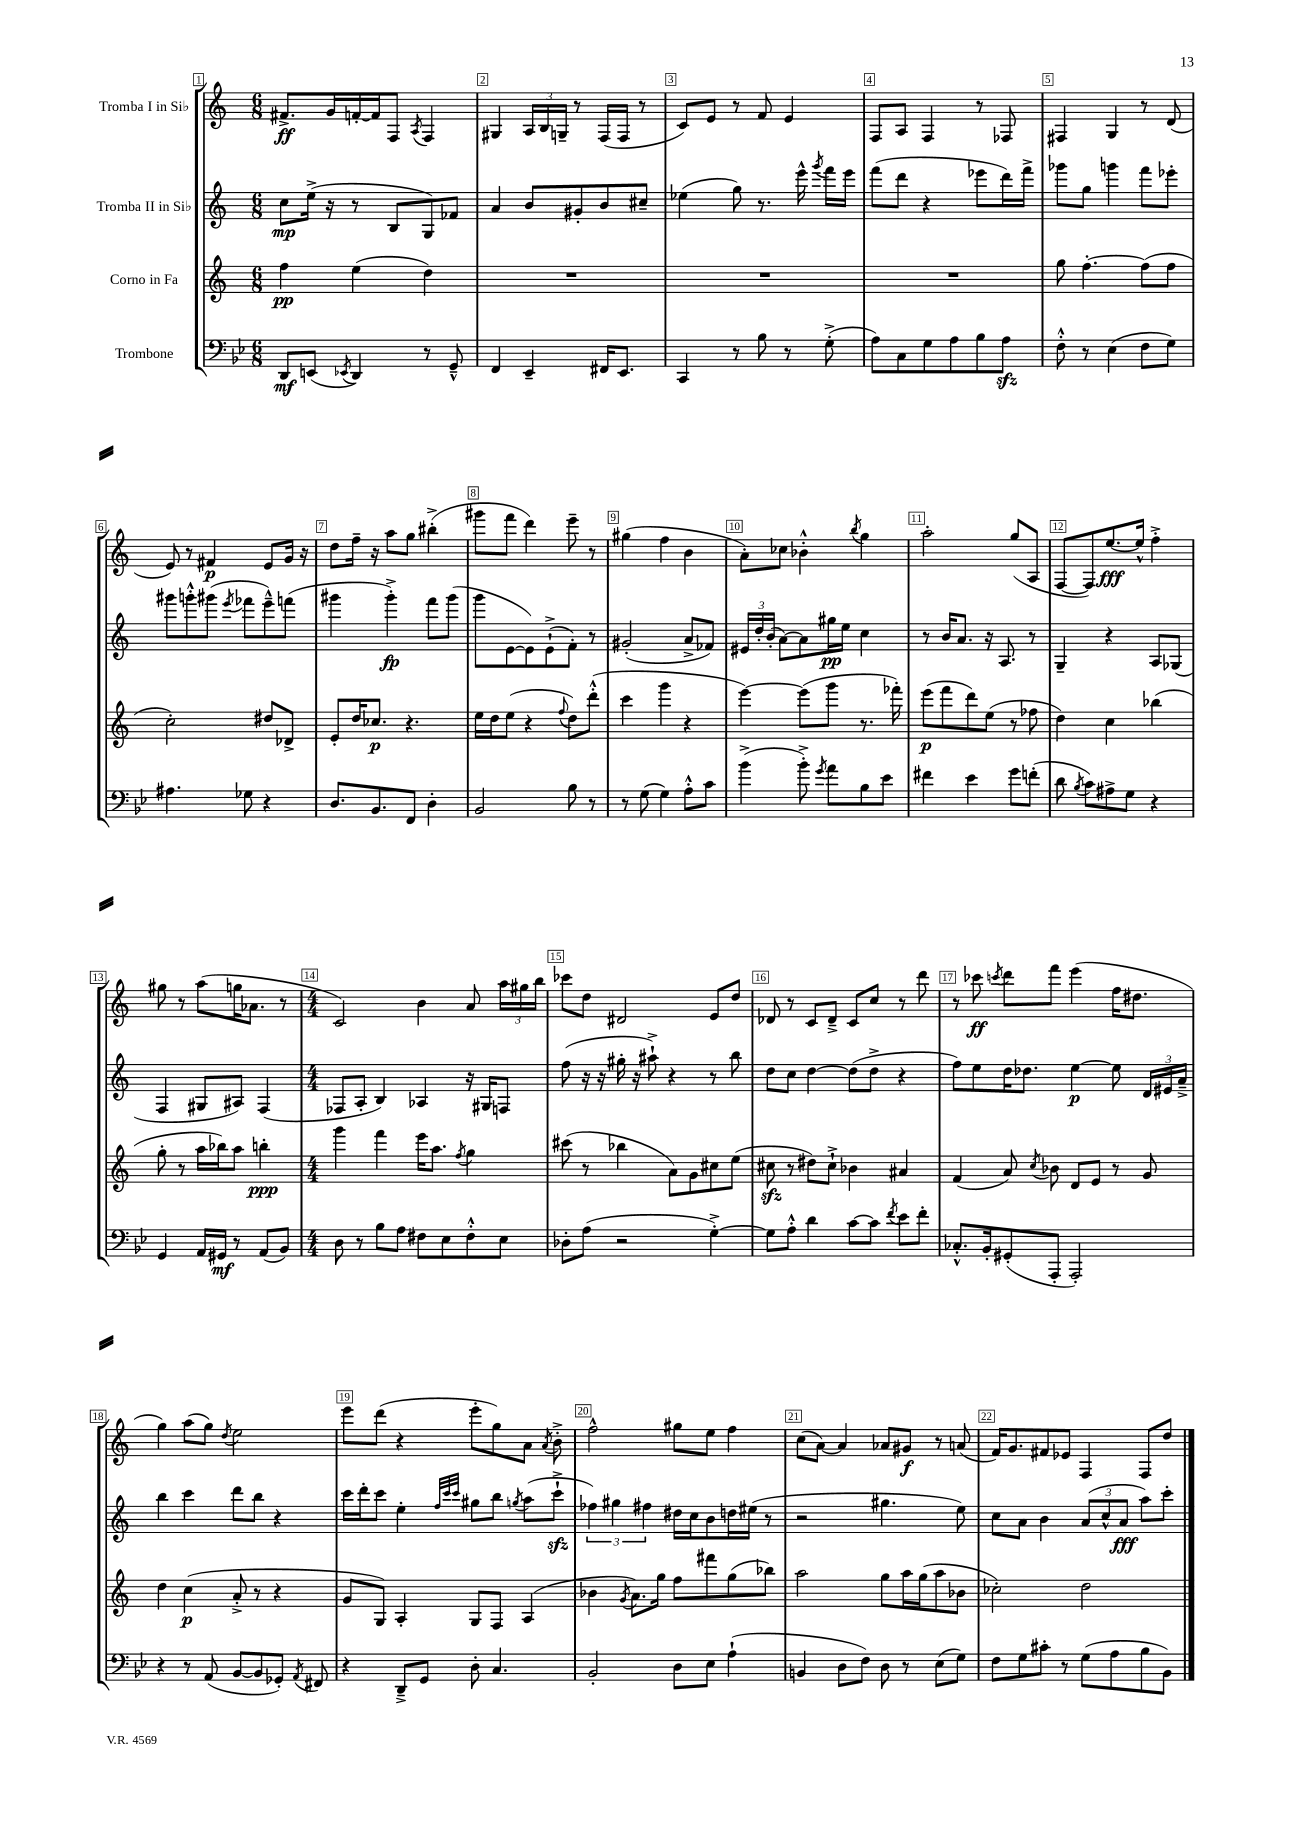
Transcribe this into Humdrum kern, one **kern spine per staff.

**kern	**dynam	**kern	**dynam	**kern	**dynam	**kern	**dynam
*part4	*part4	*part3	*part3	*part2	*part2	*part1	*part1
*staff4	*staff4	*staff3	*staff3	*staff2	*staff2	*staff1	*staff1
*I"Trombone	*	*I"Corno in Fa	*	*I"Tromba II in Si♭	*	*I"Tromba I in Si♭	*
*clefF4	*	*clefG2	*	*clefG2	*	*clefG2	*
*k[b-e-]	*	*k[]	*	*k[]	*	*k[]	*
*M6/8	*	*M6/8	*	*M6/8	*	*M6/8	*
=1	=1	=1	=1	=1	=1	=1	=1
8DD/L	mf	4ff\	pp	8cc\L	mp	8.f#X^/L	ff
(8EEn/J	.	.	.	(16ee^\Jk	.	.	.
.	.	.	.	16r	.	16g/L	.
8qEE-X/	.	.	.	.	.	.	.
4DD/)	.	(4ee\	.	8r	.	[16fn'/	.
.	.	.	.	.	.	16f/J]	.
.	.	.	.	8B/L	.	8F/J	.
.	.	.	.	.	.	8qA/	.
8r	.	4dd\)	.	8G/)	.	4F/	.
8GG~^^/	.	.	.	8f-X/J	.	.	.
=2	=2	=2	=2	=2	=2	=2	=2
4FF/	.	2.r	.	4a/	.	4G#X/	.
4EE-~/	.	.	.	8b/L	.	24A/LL	.
.	.	.	.	.	.	24B/	.
.	.	.	.	.	.	24Gn~/JJ	.
.	.	.	.	8g#X'/	.	8r	.
16FF#X/KL	.	.	.	8b/	.	(16F/LL	.
8.EE-/J	.	.	.	.	.	16F/JJ	.
.	.	.	.	8cc#X~/J	.	8r	.
=3	=3	=3	=3	=3	=3	=3	=3
4CC/	.	2.r	.	(4ee-X\	.	8c/L)	.
.	.	.	.	.	.	8e/J	.
8r	.	.	.	8gg\)	.	8r	.
8B-\	.	.	.	8.r	.	8f/	.
8r	.	.	.	.	.	4e/	.
.	.	.	.	16eee^^\	.	.	.
.	.	.	.	8qggg/	.	.	.
(8G'^\	.	.	.	16fff\LL	.	.	.
.	.	.	.	16eee\JJ	.	.	.
=4	=4	=4	=4	=4	=4	=4	=4
8A\L)	.	2.r	.	(8fff\L	.	8F/L	.
8C\	.	.	.	8ddd\J	.	8A/J	.
8G\	.	.	.	4r	.	4F/	.
8A\	.	.	.	.	.	.	.
8B-\	.	.	.	8eee-X\L	.	8r	.
8Azz\J	.	.	.	16ddd\L)	.	8F-X/	.
.	.	.	.	16fff^\JJ	.	.	.
=5	=5	=5	=5	=5	=5	=5	=5
8F'^^\	.	8gg\	.	8ggg-X\L	.	4F#X/	.
8r	.	[4.ff'\	.	8gg\J	.	.	.
(4E-\	.	.	.	4gggn\	.	4G/	.
8F\L	.	(8ff\L]	.	8fff\L	.	8r	.
8G\J)	.	8ff\J	.	8eee-X'\J	.	(8d/	.
!!LO:LB:g=z
=6	=6	=6	=6	=6	=6	=6	=6
4.A#X\	.	2cc'\)	.	8ggg#X\L	.	8e/)	.
.	.	.	.	8gggn'^^\	.	8r	.
.	.	.	.	(8ggg#X\J	.	4f#X/	p
.	.	.	.	8qeee/	.	.	.
8G-X\	.	.	.	8fff-X\L	.	.	.
4r	.	8dd#X/L	.	8eee~^^\)	.	8e/L	.
.	.	8d-X^/J	.	(8fffn\J	.	16g/Jk	.
.	.	.	.	.	.	16r	.
=7	=7	=7	=7	=7	=7	=7	=7
8.D/L	.	8e'/L	.	4ggg#X\	.	8dd\L	.
.	.	16dd/K	.	.	.	16ff~\Jk	.
8.BB-/	.	8.cc-X/J	p	.	.	16r	.
.	.	.	.	4ggg#'^\)	fp	8aa\L	.
8FF/J	.	4.r	.	.	.	8gg\J	.
4D'\	.	.	.	8fff\L	.	(4bb#X'^\	.
.	.	.	.	(8ggg#\J	.	.	.
=8	=8	=8	=8	=8	=8	=8	=8
2BB-/	.	16ee\LL	.	8ggg\L	.	8ggg#X\L	.
.	.	16dd\J	.	.	.	.	.
.	.	(8ee\J	.	[8e\	.	8fff\J	.
.	.	4r	.	8e\])	.	4ddd\)	.
.	.	.	.	(8e`^\	.	.	.
.	.	8qqff/	.	.	.	.	.
8B-\	.	8dd\L)	.	8f'\J)	.	8eee~\	.
8r	.	(8ddd'^^\J	.	8r	.	8r	.
=9	=9	=9	=9	=9	=9	=9	=9
8r	.	4ccc\	.	(2g#X'/	.	(4gg#X\	.
(8G\	.	.	.	.	.	.	.
4G\)	.	4ggg\	.	.	.	4ff\	.
8A'^^\L	.	4r	.	8a^/L	.	4b\	.
8c\J	.	.	.	8f-X/J)	.	.	.
=10	=10	=10	=10	=10	=10	=10	=10
(4b-^\	.	[4eee\)	.	24e#X/LL	.	8a'\L)	.
.	.	.	.	24dd'/	.	.	.
.	.	.	.	(24b'/JJ	.	.	.
.	.	.	.	[8a\L)	.	8cc-X\J	.
8b-'^\)	.	(8eee\L]	.	8a\]	.	4b-X'^^\	.
8qg/	.	.	.	.	.	.	.
8a\L	.	8ggg\J	.	16gg#X\L	pp	.	.
.	.	.	.	16ee\JJ	.	.	.
.	.	.	.	.	.	8qbb/	.
8B-\	.	8.r	.	4cc\	.	4gg\	.
8e-\J	.	.	.	.	.	.	.
.	.	16fff-X'\)	.	.	.	.	.
=11	=11	=11	=11	=11	=11	=11	=11
4f#X\	.	(8eee\L	p	8r	.	2aa'\	.
.	.	8fff\	.	16b/KL	.	.	.
.	.	.	.	8.a/J	.	.	.
4e-\	.	8ddd\)	.	.	.	.	.
.	.	(8ee\J	.	16r	.	.	.
.	.	.	.	8.A/	.	.	.
8g\L	.	8r	.	.	.	(8gg/L	.
(8fn'\J	.	8ff-X\	.	8r	.	8A/J	.
=12	=12	=12	=12	=12	=12	=12	=12
8d\	.	4dd\)	.	4G~/	.	[8F/L	.
8qB-/	.	.	.	.	.	.	.
8c\L)	.	.	.	.	.	8F/])	.
8A#X^\	.	4cc\	.	4r	.	[8.ee/	fff
8G\J	.	.	.	.	.	.	.
.	.	.	.	.	.	16ee^^/Jk]	.
4r	.	(4bb-X\	.	8A/L	.	4ff'^\	.
.	.	.	.	(8G-X/J	.	.	.
!!LO:LB:g=z
=13	=13	=13	=13	=13	=13	=13	=13
4GG/	.	8gg'\	.	4F/	.	8gg#X\	.
.	.	8r	.	.	.	8r	.
16AA/LL	.	16aa\LL	.	8G#X/L	.	(8aa\L	.
16GG#X/JJ	mf	16bb-X\J)	.	.	.	.	.
8r	.	8aa\J	.	8A#X/J)	.	16ggn\K	.
.	.	.	.	.	.	8.a-X\J	.
(8AA/L	.	4bbn'\	ppp	(4F/	.	.	.
8BB-/J)	.	.	.	.	.	8r	.
=14	=14	=14	=14	=14	=14	=14	=14
*M4/4	*	*M4/4	*	*M4/4	*	*M4/4	*
8D\	.	4ggg\	.	8F-X/L	.	2c/)	.
8r	.	.	.	8A'/J	.	.	.
8B-\L	.	4fff\	.	4B/)	.	.	.
8A\J	.	.	.	.	.	.	.
8F#X\L	.	16eee\KL	.	4A-X/	.	4b\	.
.	.	8.aa\J	.	.	.	.	.
8E-\	.	.	.	.	.	.	.
.	.	8qff/	.	.	.	.	.
8F#'^^\	.	4gg\	.	16r	.	8a/	.
.	.	.	.	16G#X/KL	.	.	.
8E-\J	.	.	.	8Fn/J	.	24aa\LL	.
.	.	.	.	.	.	24gg#X\	.
.	.	.	.	.	.	24bb\JJ	.
=15	=15	=15	=15	=15	=15	=15	=15
8D-X'\L	.	(8ccc#X\	.	(8ff\	.	8ccc-X\L	.
(8A\J	.	8r	.	16r	.	8dd\J	.
.	.	.	.	16r	.	.	.
2r	.	4bb-X\	.	16gg#X'\	.	2d#X/	.
.	.	.	.	16r	.	.	.
.	.	.	.	8aa#X`^\)	.	.	.
.	.	8a\L)	.	4r	.	.	.
.	.	8g\	.	.	.	.	.
[4G'^\)	.	8cc#X\	.	8r	.	8e/L	.
.	.	(8ee\J	.	8bb\	.	8dd/J	.
=16	=16	=16	=16	=16	=16	=16	=16
8G\L]	.	8cc#Xzz\	.	8dd\L	.	8d-X/	.
8A'^^\J	.	8r	.	8cc\J	.	8r	.
4d\	.	8dd#X\L)	.	[4dd\	.	8c/L	.
.	.	8cc#`^\J	.	.	.	8d-~^/J	.
[8c\L	.	4b-X\	.	(8dd\L]	.	8c/L	.
8c\J]	.	.	.	8dd^\J	.	8cc/J	.
8qf/	.	.	.	.	.	.	.
8e-\L	.	4a#X/	.	4r	.	8r	.
8f'\J	.	.	.	.	.	8ddd\	.
=17	=17	=17	=17	=17	=17	=17	=17
8.C-X'^^/L	.	(4f/	.	8ff\L)	.	8r	.
.	.	.	.	8ee\	.	8ccc-X\	ff
16BB-'/k	.	.	.	.	.	.	.
.	.	.	.	.	.	8qcccn/	.
(8GG#X'/	.	8a/)	.	16dd\K	.	8ddd\L	.
.	.	.	.	8.dd-X\J	.	.	.
.	.	8qcc/	.	.	.	.	.
8AAA'/J	.	8b-X\	.	.	.	8fff\J	.
2AAA'/)	.	8d/L	.	[4ee\	p	(4eee\	.
.	.	8e/J	.	.	.	.	.
.	.	8r	.	8ee\]	.	16ff\KL	.
.	.	.	.	.	.	8.dd#X\J	.
.	.	8g/	.	24d/LL	.	.	.
.	.	.	.	24e#X/	.	.	.
.	.	.	.	24a~^/JJ	.	.	.
!!LO:LB:g=z
=18	=18	=18	=18	=18	=18	=18	=18
4r	.	4dd\	.	4bb\	.	4gg\)	.
8r	.	(4cc\	p	4ccc\	.	(8aa\L	.
(8AA/	.	.	.	.	.	8gg\J)	.
.	.	.	.	.	.	8qdd/	.
[8BB-/L	.	8a'^/	.	8ddd\L	.	2ee\	.
8BB-/]	.	8r	.	8bb\J	.	.	.
8GG-X'/J)	.	4r	.	4r	.	.	.
8qAA/	.	.	.	.	.	.	.
8FF#X/	.	.	.	.	.	.	.
=19	=19	=19	=19	=19	=19	=19	=19
4r	.	8g/L	.	16ccc\LL	.	8eee\L	.
.	.	.	.	16ddd'\J	.	.	.
.	.	8G/J)	.	8ccc\J	.	(8ddd\J	.
8DD~^/L	.	4A'/	.	4ee'\	.	4r	.
8GG/J	.	.	.	.	.	.	.
.	.	.	.	32qqff/LLL	.	.	.
.	.	.	.	32qqccc/	.	.	.
.	.	.	.	32qqccc/JJJ	.	.	.
8D'\	.	8G/L	.	8gg#X\L	.	8eee'\L	.
4.C/	.	8F/J	.	8bb\J	.	8gg\)	.
.	.	.	.	8qggn/	.	.	.
.	.	(4A/	.	(8aa\L	.	8a\J	.
.	.	.	.	.	.	8qa/	.
.	.	.	.	8ccczz`^\J	.	8b'^\	.
=20	=20	=20	=20	=20	=20	=20	=20
2BB-'/	.	4b-X\	.	6ff-X\)	.	2ff^^\	.
.	.	.	.	6gg#X\	.	.	.
.	.	8qg/	.	.	.	.	.
.	.	8.a\L)	.	.	.	.	.
.	.	.	.	6ff#X\	.	.	.
.	.	16gg\Jk	.	.	.	.	.
8D\L	.	8ff\L	.	16dd#X\LL	.	8gg#X\L	.
.	.	.	.	16cc\J	.	.	.
8E-\J	.	8fff#X\	.	8b\	.	8ee\J	.
(4A`\	.	(8gg\	.	16ddn\L	.	4ff\	.
.	.	.	.	(16ee#X\JJ	.	.	.
.	.	8bb-X\J)	.	8r	.	.	.
=21	=21	=21	=21	=21	=21	=21	=21
4BBn/	.	2aa\	.	2r	.	(8cc\L	.
.	.	.	.	.	.	[8a\J)	.
8D\L	.	.	.	.	.	4a/]	.
8F\J)	.	.	.	.	.	.	.
8D\	.	8gg\L	.	4.gg#X\	.	8a-X/L	.
8r	.	16aa\L	.	.	.	8g#X/J	f
.	.	(16gg\J	.	.	.	.	.
(8E-\L	.	8aa\	.	.	.	8r	.
8G\J)	.	8b-X\J	.	8ee\)	.	(8an/	.
=22	=22	=22	=22	=22	=22	=22	=22
8F\L	.	2cc-X'\)	.	8cc\L	.	16f/KL)	.
.	.	.	.	.	.	8.g/	.
8G\	.	.	.	8a\J	.	.	.
8c#X'\J	.	.	.	4b\	.	8f#X/	.
8r	.	.	.	.	.	8e-X/J	.
(8G\L	.	2dd\	.	(12a/L	.	4F/	.
.	.	.	.	12cc^^/	.	.	.
8A\	.	.	.	.	.	.	.
.	.	.	.	12a/J	fff	.	.
8B-\	.	.	.	8aa\L)	.	8F/L	.
8BB-\J)	.	.	.	8ccc'\J	.	8dd/J	.
==	==	==	==	==	==	==	==
*-	*-	*-	*-	*-	*-	*-	*-
